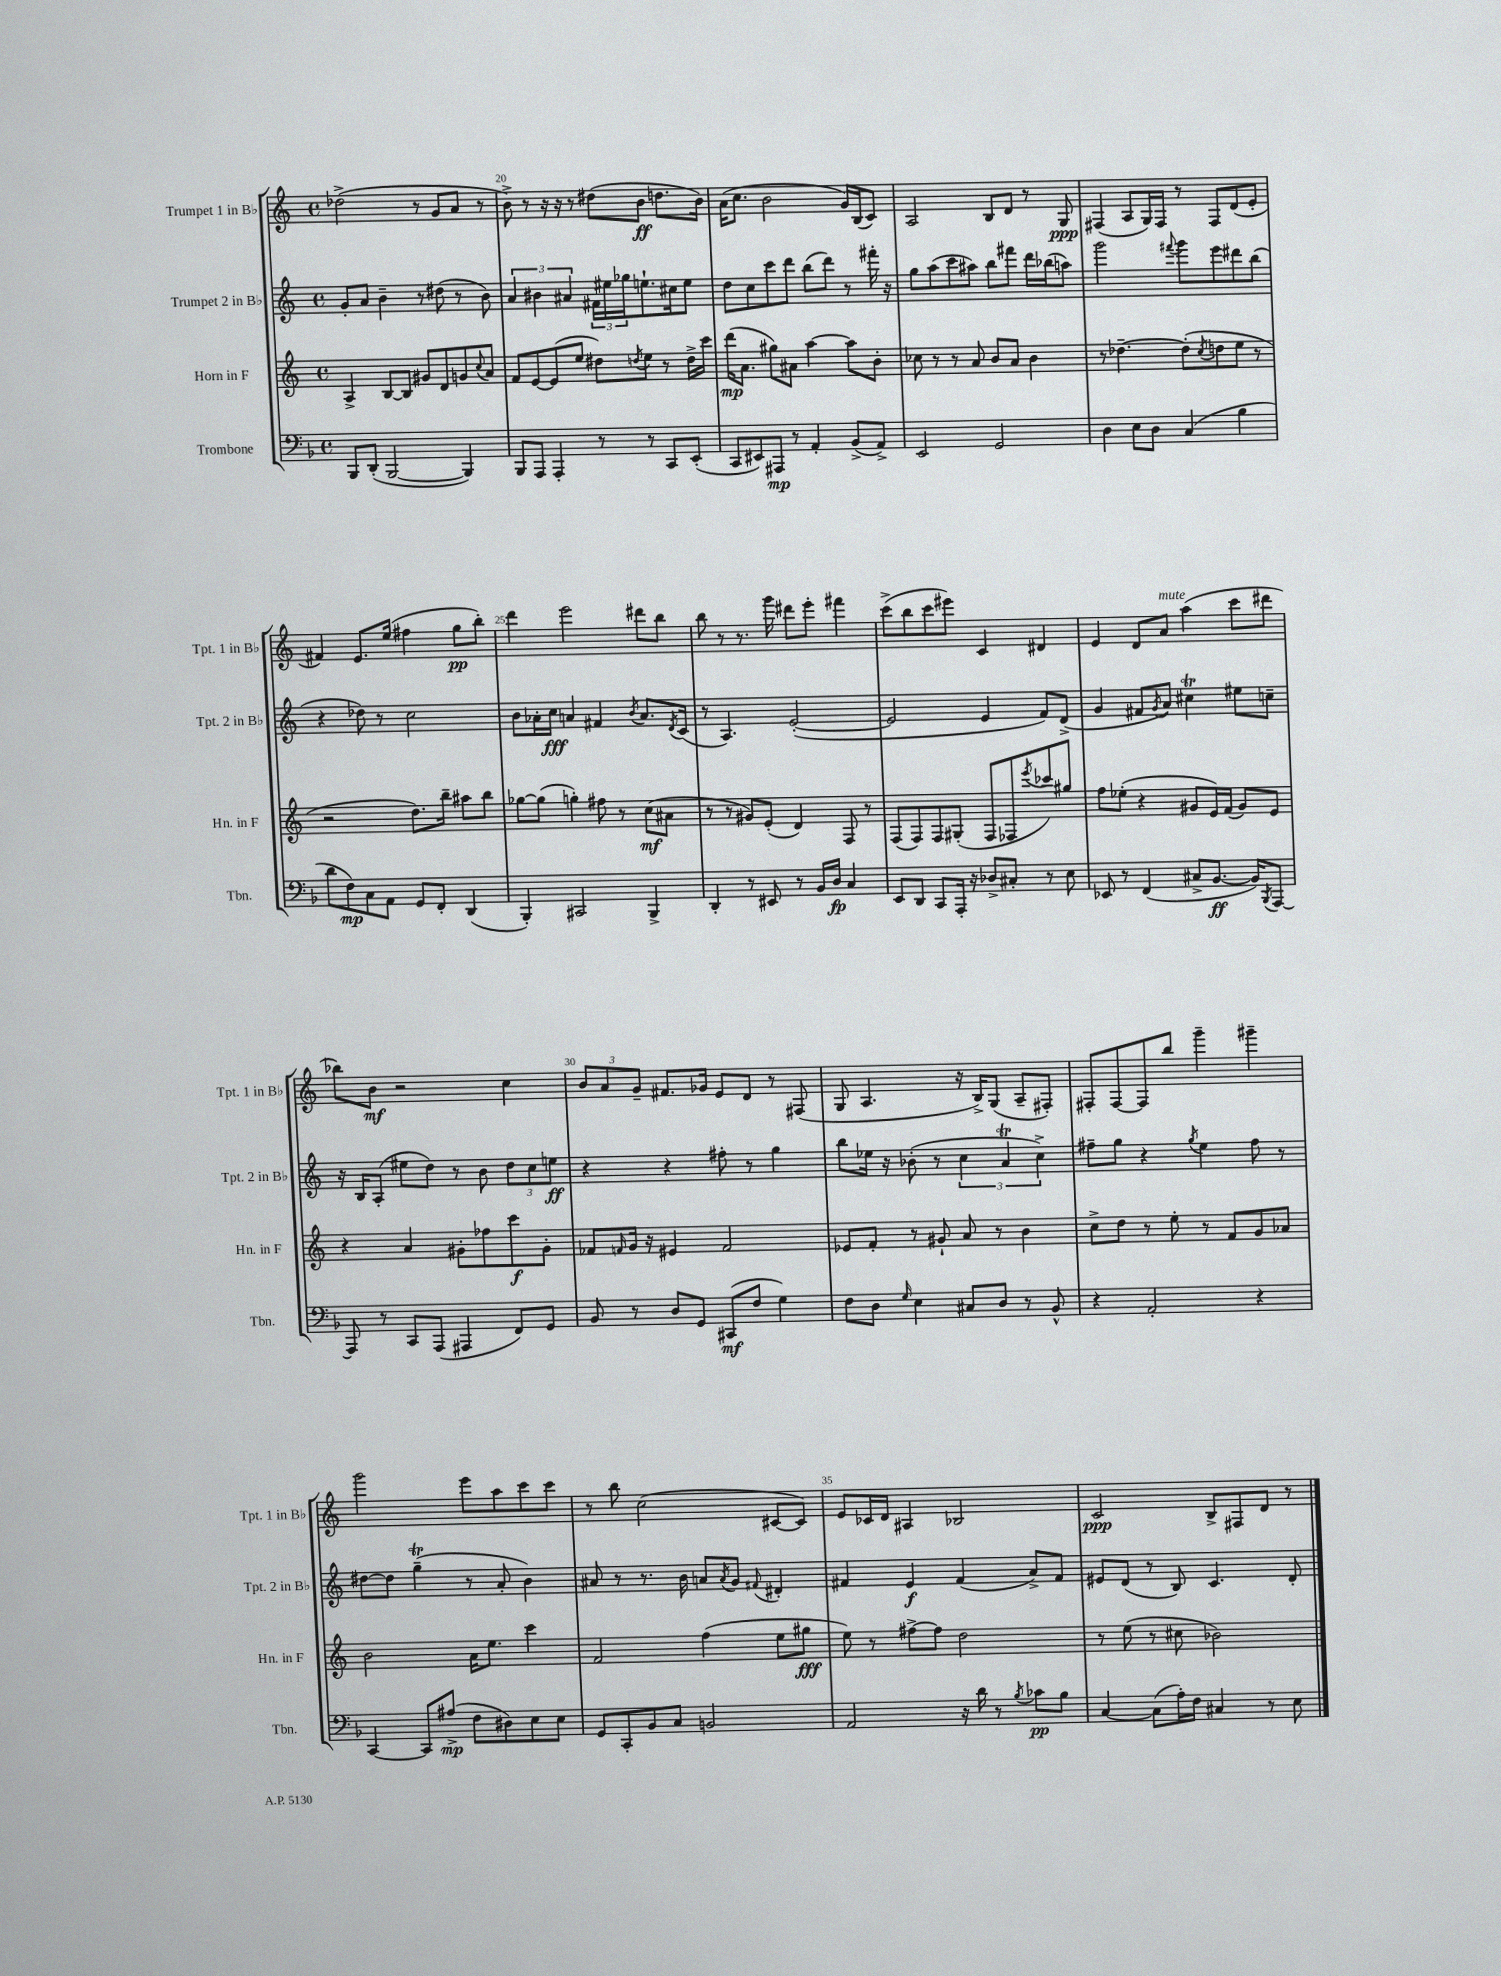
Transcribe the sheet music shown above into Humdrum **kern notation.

**kern	**dynam	**kern	**dynam	**kern	**dynam	**kern	**dynam
*part4	*part4	*part3	*part3	*part2	*part2	*part1	*part1
*staff4	*staff4	*staff3	*staff3	*staff2	*staff2	*staff1	*staff1
*I"Trombone	*	*I"Horn in F	*	*I"Trumpet 2 in B♭	*	*I"Trumpet 1 in B♭	*
*I'Tbn.	*	*I'Hn. in F	*	*I'Tpt. 2 in B♭	*	*I'Tpt. 1 in B♭	*
*clefF4	*	*clefG2	*	*clefG2	*	*clefG2	*
*k[b-]	*	*k[]	*	*k[]	*	*k[]	*
*M4/4	*	*M4/4	*	*M4/4	*	*M4/4	*
*met(c)	*	*met(c)	*	*met(c)	*	*met(c)	*
=19	=19	=19	=19	=19	=19	=19	=19
8BBB-/L	.	4A^/	.	8g'/L	.	(2dd-X^\	.
(8DD'/J	.	.	.	8a/J	.	.	.
[2BBB-/	.	[8B/L	.	4b~\	.	.	.
.	.	8B/J]	.	.	.	.	.
.	.	8g#X/L	.	8r	.	8r	.
.	.	8d/	.	(8dd#X\	.	8g/L	.
4BBB-/])	.	8gn/	.	8r	.	8a/J	.
.	.	8qqcc/	.	.	.	.	.
.	.	8a/J	.	8b\)	.	8r	.
=20	=20	=20	=20	=20	=20	=20	=20
8BBB-/L	.	8f/L	.	6a/	.	8b^\)	.
8AAA/J	.	[8e/	.	.	.	8r	.
.	.	.	.	6b#X\	.	.	.
4AAA'/	.	(8e/]	.	.	.	16r	.
.	.	.	.	.	.	16r	.
.	.	.	.	6a#X/	.	.	.
.	.	8ee/J	.	.	.	8r	.
8r	.	8dd#X\L)	.	24f#X\LL	.	(8dd#X\L	.
.	.	.	.	24ee#X\	.	.	.
.	.	.	.	24gg-X\J	.	.	.
.	.	8qddn/	.	.	.	.	.
8r	.	8ee\J	.	8.een`\	.	8b\J	ff
8CC/L	.	8r	.	.	.	8.ddn\L	.
.	.	.	.	16cc#X\k	.	.	.
(8EE'/J	.	16dd^\LL	.	8ee\J	.	.	.
.	.	16ccc\JJ	.	.	.	16b\Jk)	.
=21	=21	=21	=21	=21	=21	=21	=21
8CC/L	.	(16ddd\KL	mp	8dd\L	.	(16a\KL	.
.	.	8.a\J	.	.	.	8.cc\J	.
8EE#X/)	.	.	.	8cc\	.	.	.
8AAA#X/J	mp	8gg#X\L)	.	8ccc\	.	2b\	.
8r	.	8a#X\J	.	8ddd\J	.	.	.
4AA'/	.	[4aa\	.	(8bb\L	.	.	.
.	.	.	.	8ddd\J)	.	.	.
(8BB-^/L	.	8aa\L]	.	8r	.	16g/LL)	.
.	.	.	.	.	.	(16B/J	.
8AA^/J)	.	8b'\J	.	16fff#X'\	.	8c/J)	.
.	.	.	.	16r	.	.	.
=22	=22	=22	=22	=22	=22	=22	=22
2EE/	.	8cc-X\	.	8gg\L	.	2A/	.
.	.	8r	.	(8aa\	.	.	.
.	.	8r	.	8ccc\	.	.	.
.	.	8a/	.	8aa#X\J)	.	.	.
2GG/	.	8b/L	.	8bb\L	.	8B/L	.
.	.	8a/J	.	8fff#X\J	.	8d/J	.
.	.	4b\	.	16ddd\LL	.	8r	.
.	.	.	.	(16bb-X\J	.	.	.
.	.	.	.	8aan\J)	.	8G/	ppp
=23	=23	=23	=23	=23	=23	=23	=23
4D\	.	8r	.	2ggg\	.	(4F#X/	.
.	.	[4.dd-X~\	.	.	.	.	.
8E\L	.	.	.	.	.	8A/L	.
8D\J	.	.	.	.	.	16G/L)	.
.	.	.	.	.	.	16F#/JJ	.
.	.	.	.	8qqfff#X/	.	.	.
(4C/	.	(8dd-'\L]	.	8ggg\L	.	8r	.
.	.	8qcc/	.	.	.	.	.
.	.	8ddn\	.	8eee\	.	8F#/L	.
4B-\	.	8ee\J	.	8ddd#X\	.	(8d/	.
.	.	8r	.	(8bb\J	.	8e'/J	.
!!LO:LB:g=z
=24	=24	=24	=24	=24	=24	=24	=24
8d\L	.	2r	.	4r	.	4f#X/)	.
8F\)	mp	.	.	.	.	.	.
8C\	.	.	.	8dd-X\)	.	8.e/L	.
8AA\J	.	.	.	8r	.	.	.
.	.	.	.	.	.	(16ee/Jk	.
8GG/L	.	8.dd\L)	.	2cc\	.	4ff#X\	.
8FF'/J	.	.	.	.	.	.	.
.	.	16bb~\Jk	.	.	.	.	.
(4DD/	.	8aa#X\L	.	.	.	8gg\L	pp
.	.	8bb\J	.	.	.	8bb'\J)	.
=25	=25	=25	=25	=25	=25	=25	=25
4BBB-'/)	.	[8gg-X\L	.	8b\L	.	4ddd\	.
.	.	(8gg-\J]	.	16a-X'\L	.	.	.
.	.	.	.	16cc\JJ	fff	.	.
2CC#X/	.	4ggn'\)	.	4an/	.	2eee\	.
.	.	8ff#X\	.	4f#X/	.	.	.
.	.	8r	.	.	.	.	.
.	.	.	.	8qb/	.	.	.
4BBB-^/	.	(8cc\L	mf	8.a/L	.	8ddd#X\L	.
.	.	8a#X\J	.	.	.	8bb\J	.
.	.	.	.	8qd/	.	.	.
.	.	.	.	(16c/Jk	.	.	.
=26	=26	=26	=26	=26	=26	=26	=26
4DD'/	.	8r	.	8r	.	8bb\	.
.	.	8r	.	4.A/)	.	8r	.
8r	.	8g#X/L)	.	.	.	8.r	.
8EE#X/	.	(8e'/J	.	.	.	.	.
.	.	.	.	.	.	16ggg\	.
8r	.	4d/)	.	([2e'/	.	8ddd#X\L	.
16BB-/LL	.	.	.	.	.	8eee'\J	.
16D/JJ	fp	.	.	.	.	.	.
4C/	.	8F/	.	.	.	4fff#X\	.
.	.	8r	.	.	.	.	.
=27	=27	=27	=27	=27	=27	=27	=27
8EE/L	.	(8F/L	.	2e/]	.	(8ccc^\L	.
8DD/J	.	8F/)	.	.	.	8bb\	.
8CC/L	.	8F/	.	.	.	8ccc\	.
16AAA'/Jk	.	(8G#X'/J	.	.	.	8eee#X\J)	.
16r	.	.	.	.	.	.	.
8D-X^/L	.	8F/L	.	4e/	.	4c/	.
8C#X'/J	.	8F-X/	.	.	.	.	.
.	.	8qeee/	.	.	.	.	.
8r	.	8ccc-X/)	.	8f/L)	.	4d#X/	.
8E\	.	8gg#X/J	.	(8d^/J	.	.	.
=28	=28	=28	=28	=28	=28	=28	=28
8EE-X/	.	8ff\L	.	4g/	.	4e/	.
8r	.	(8ee-X'\J	.	.	.	.	.
(4FF/	.	4r	.	8f#X/L	.	8d/L	.
.	.	.	.	8qg/	.	.	.
!	!	!	!	!	!	!LO:TX:a:i:t=mute	!
.	.	.	.	8a/J)	.	8a/J	.
8C#X^/L	.	8g#X/L	.	4cc#Xt\	.	(4aa\	.
[8.BB-/J	ff	16e/L)	.	.	.	.	.
.	.	(16f/JJ	.	.	.	.	.
.	.	8g#/L)	.	8ee#X\L	.	8ccc\L	.
16BB-/KL])	.	.	.	.	.	.	.
8qBBB-/	.	.	.	.	.	.	.
[8AAA/J	.	8e/J	.	8ccn~\J	.	8ddd#X\J	.
!!LO:LB:g=z
=29	=29	=29	=29	=29	=29	=29	=29
8AAA/]	.	4r	.	16r	.	8bb-X\L)	.
.	.	.	.	16B/KL	.	.	.
8r	.	.	.	(8A'/J	.	8b\J	mf
8CC/L	.	4a/	.	8ee#X\L	.	2r	.
(8AAA/J	.	.	.	8dd\J)	.	.	.
4AAA#X/	.	8g#X'\L	.	8r	.	.	.
.	.	8ff-X\	.	8b\	.	.	.
8FF/L)	.	8ccc\	f	12dd\L	.	4cc\	.
.	.	.	.	12cc\	.	.	.
8GG/J	.	8g#'\J	.	.	.	.	.
.	.	.	.	12een\J	ff	.	.
=30	=30	=30	=30	=30	=30	=30	=30
8BB-/	.	8f-X/L	.	4r	.	12b/L	.
.	.	.	.	.	.	12a/	.
.	.	16qqfn/	.	.	.	.	.
8r	.	16g/Jk	.	.	.	.	.
.	.	.	.	.	.	12g~/J	.
.	.	16r	.	.	.	.	.
8D/L	.	4e#X/	.	4r	.	8.f#X/L	.
8GG/J	.	.	.	.	.	.	.
.	.	.	.	.	.	16g-X/Jk	.
(8CC#X/L	mf	2f/	.	8ff#X'\	.	8e/L	.
8F/J	.	.	.	8r	.	8d/J	.
4G\)	.	.	.	4gg\	.	8r	.
.	.	.	.	.	.	(8F#X/	.
=31	=31	=31	=31	=31	=31	=31	=31
8F\L	.	8e-X/L	.	8bb\L	.	8G/	.
8D\J	.	8f'/J	.	16ee-X\Jk	.	4.A/	.
.	.	.	.	16r	.	.	.
16qqG/	.	.	.	.	.	.	.
4E\	.	8r	.	(8b-X'\	.	.	.
.	.	8g#X`/	.	8r	.	.	.
8C#X/L	.	8a/	.	6cc\	.	16r	.
.	.	.	.	.	.	16B^/KL)	.
8D/J	.	8r	.	.	.	(8G/J	.
.	.	.	.	6aT/	.	.	.
8r	.	4b\	.	.	.	8A~/L	.
.	.	.	.	6cc^\)	.	.	.
8BB-^^/	.	.	.	.	.	8F#X'/J)	.
=32	=32	=32	=32	=32	=32	=32	=32
4r	.	8cc^\L	.	8ff#X~\L	.	8F#X'/L	.
.	.	8dd\J	.	8gg\J	.	[8F#/	.
2AA'/	.	8r	.	4r	.	8F#/]	.
.	.	8ee'\	.	.	.	8bb/J	.
.	.	.	.	8qgg/	.	.	.
.	.	8r	.	4ee\	.	4ggg~\	.
.	.	8f/L	.	.	.	.	.
4r	.	8g/	.	8ff#\	.	4ggg#X~\	.
.	.	8a-X/J	.	8r	.	.	.
!!LO:LB:g=z
=33	=33	=33	=33	=33	=33	=33	=33
[4CC/	.	2b\	.	[8dd#X\L	.	2ggg\	.
.	.	.	.	8dd#\J]	.	.	.
8CC/L]	.	.	.	(4ggT~\	.	.	.
(8A#X^/J	mp	.	.	.	.	.	.
8F\L	.	16a\KL	.	8r	.	8eee\L	.
.	.	8.ee\J	.	.	.	.	.
8D#X\)	.	.	.	8a'/	.	8aa\	.
8E\	.	4ccc\	.	4b\)	.	8ccc\	.
8E\J	.	.	.	.	.	8ccc\J	.
=34	=34	=34	=34	=34	=34	=34	=34
8GG/L	.	2f/	.	8a#X/	.	8r	.
8CC'/	.	.	.	8r	.	8bb\	.
8BB-/	.	.	.	8.r	.	(2cc\	.
8C/J	.	.	.	.	.	.	.
.	.	.	.	16b\	.	.	.
2BBn/	.	(4ff\	.	8an/L	.	.	.
.	.	.	.	8qa/	.	.	.
.	.	.	.	8g/J	.	.	.
.	.	.	.	8qqf#X/	.	.	.
.	.	8ee\L	.	4d#X'/	.	[8c#X/L	.
.	.	8gg#X\J	fff	.	.	8c#/J])	.
=35	=35	=35	=35	=35	=35	=35	=35
2AA/	.	8ee\)	.	4f#X/	.	8e/L	.
.	.	8r	.	.	.	16c-X/L	.
.	.	.	.	.	.	16d/JJ	.
.	.	[8ff#X^\L	.	4e/	f	4A#X/	.
.	.	8ff#\J]	.	.	.	.	.
16r	.	2dd\	.	(4f#/	.	2B-X/	.
16d\	.	.	.	.	.	.	.
8r	.	.	.	.	.	.	.
8qB-/	.	.	.	.	.	.	.
8c-X\L	pp	.	.	8a^/L)	.	.	.
8B-\J	.	.	.	8f#/J	.	.	.
=36	=36	=36	=36	=36	=36	=36	=36
[4C/	.	8r	.	8e#X/L	.	2c/	ppp
.	.	(8ee\	.	(8d/J	.	.	.
(8C\L]	.	8r	.	8r	.	.	.
16A'\L)	.	8cc#X\	.	8B/)	.	.	.
16F\JJ	.	.	.	.	.	.	.
4C#X/	.	2b-X\)	.	4.c/	.	8B^/L	.
.	.	.	.	.	.	8F#X/	.
8r	.	.	.	.	.	8d/J	.
8E\	.	.	.	8d'/	.	8r	.
==	==	==	==	==	==	==	==
*-	*-	*-	*-	*-	*-	*-	*-
